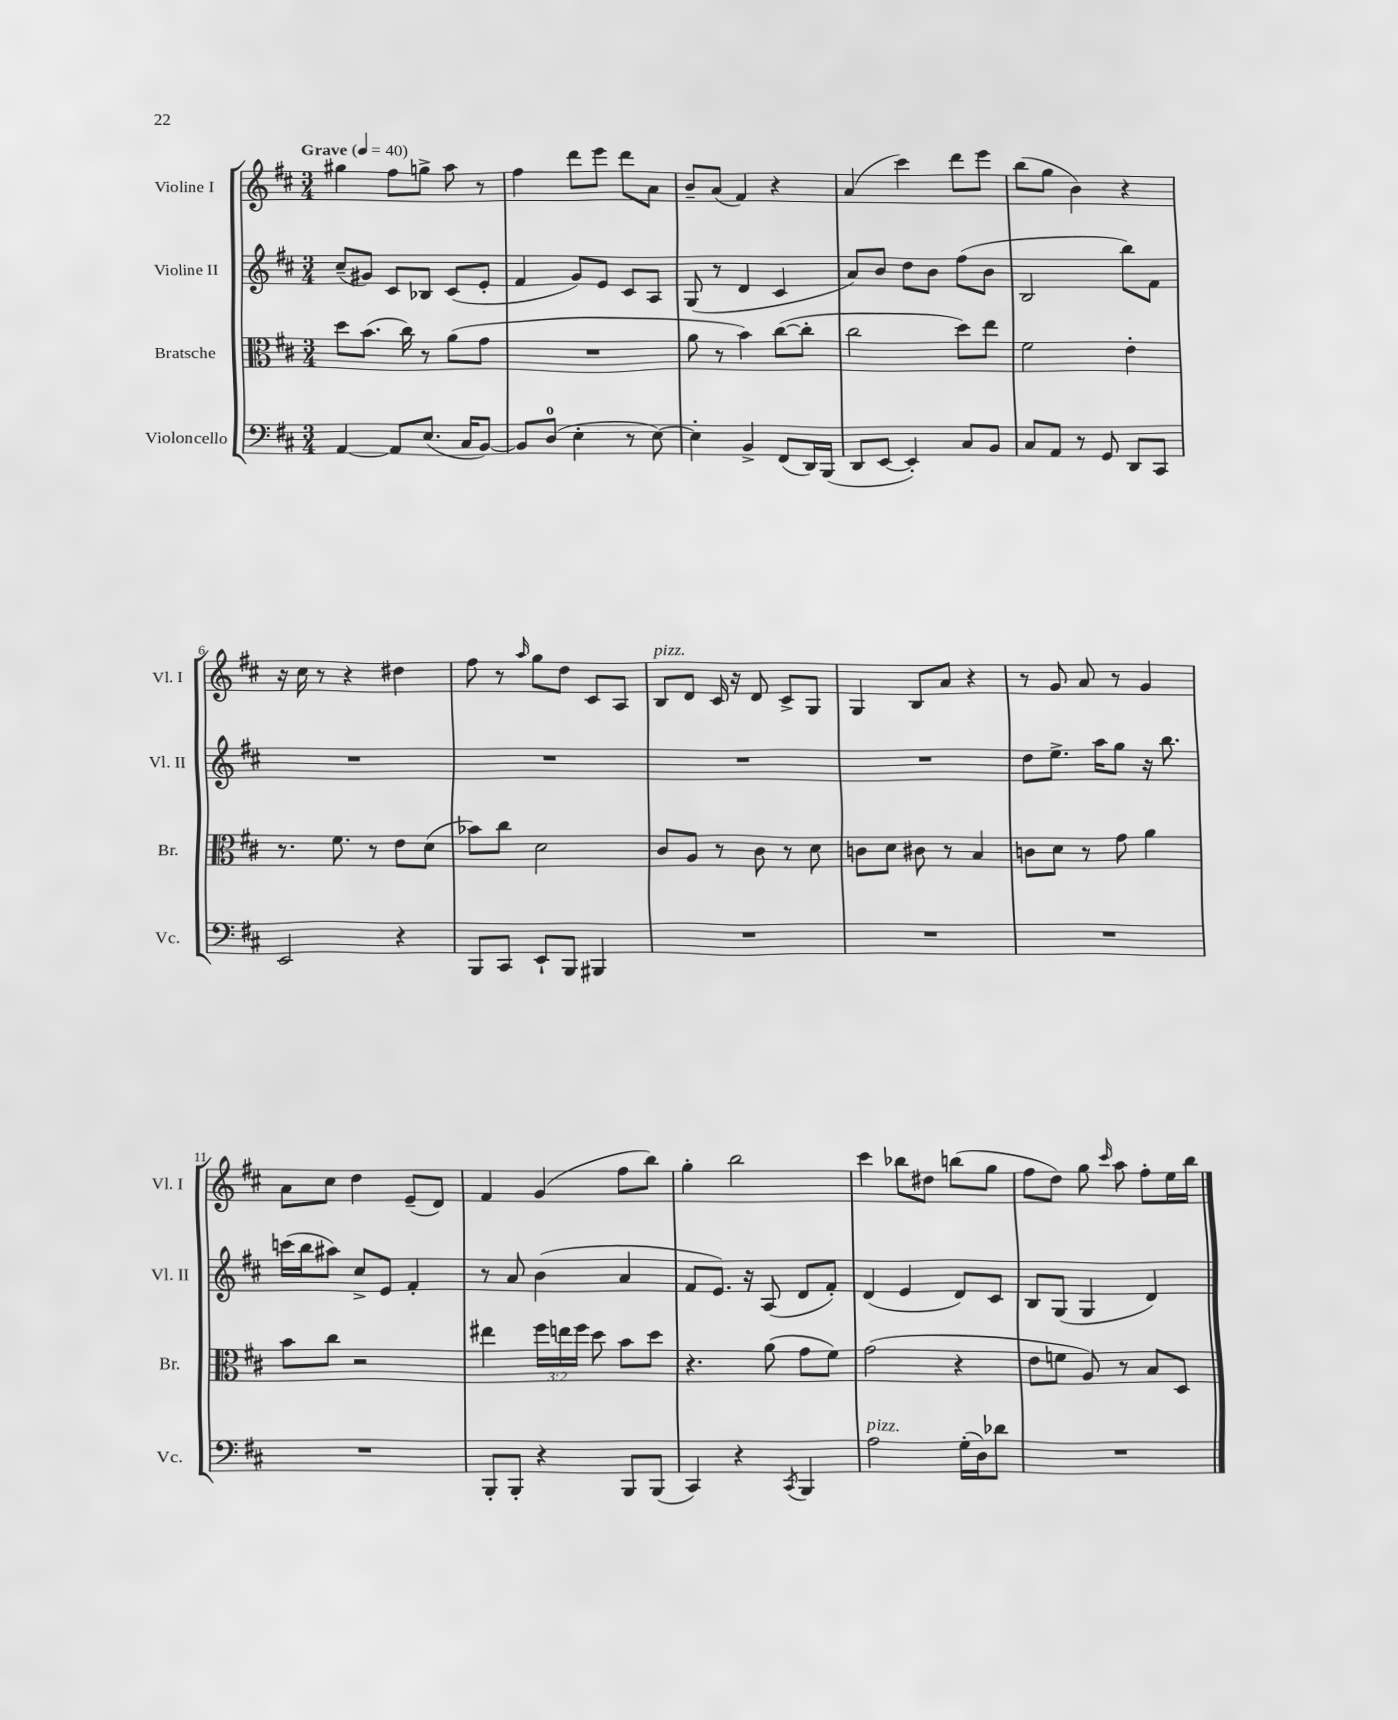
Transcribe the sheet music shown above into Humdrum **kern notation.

**kern	**kern	**kern	**kern
*part4	*part3	*part2	*part1
*staff4	*staff3	*staff2	*staff1
*I"Violoncello	*I"Bratsche	*I"Violine II	*I"Violine I
*I'Vc.	*I'Br.	*I'Vl. II	*I'Vl. I
*clefF4	*clefC3	*clefG2	*clefG2
*k[f#c#]	*k[f#c#]	*k[f#c#]	*k[f#c#]
*M3/4	*M3/4	*M3/4	*M3/4
*MM40	*MM40	*MM40	*MM40
=1	=1	=1	=1
!	!	!	!LO:TX:a:B:t=Grave
[4AA/	8dd\L	(8cc#~/L	4gg#X\
.	(8.b\J	8g#X/J)	.
8AA/L]	.	8c#/L	8ff#\L
.	16cc#\)	.	.
(8.E/J	8r	8B-X/J	8ggn^\J
.	(8a\L	(8c#/L	8aa\
16C#/KL	.	.	.
[8BB/J)	8g\J	8e'/J	8r
=2	=2	=2	=2
8BB/L]	2.r	4f#/	4ff#\
(8D/J	.	.	.
4E'\	.	8g/L)	8ddd\L
.	.	8e/J	8eee\J
8r	.	8c#/L	8ddd\L
[8E\)	.	8A/J	8a\J
=3	=3	=3	=3
4E'\]	8a\	(8G/	8b~/L
.	8r	8r	(8a/J
4BB^/	4b\)	4d/	4f#/)
(8FF#/L	([8cc#\L	4c#/	4r
16DD/L)	8cc#'\J]	.	.
(16BBB/JJ	.	.	.
=4	=4	=4	=4
8DD/L	2cc#\	8a/L)	(4a/
[8EE/J	.	8b/J	.
4EE'/])	.	8dd\L	4ccc#\)
.	.	8b\J	.
8C#/L	8dd\L)	(8ff#\L	8ddd\L
8BB/J	8ee\J	8b\J	8eee\J
=5	=5	=5	=5
8C#/L	2f#\	2B/	(8bb\L
8AA/J	.	.	8gg\J
8r	.	.	4b\)
8GG/	.	.	.
8DD/L	4e'\	8bb\L)	4r
8CC#/J	.	8f#\J	.
!!LO:LB:g=z
=6	=6	=6	=6
2EE/	8.r	2.r	16r
.	.	.	16cc#\
.	.	.	8r
.	8.f#\	.	.
.	.	.	4r
.	8r	.	.
4r	8e\L	.	4dd#X\
.	(8d\J	.	.
=7	=7	=7	=7
8BBB/L	8b-X\L)	2.r	8ff#\
8CC#/J	8cc#\J	.	8r
.	.	.	16qqaa/
8EE`/L	2d\	.	8gg\L
8BBB/J	.	.	8dd\J
4BBB#X/	.	.	8c#/L
.	.	.	8A/J
=8	=8	=8	=8
!	!	!	!LO:TX:a:i:t=pizz.
2.r	8c#/L	2.r	8B/L
.	8A/J	.	8d/J
.	8r	.	16c#/
.	.	.	16r
.	8c#\	.	8d/
.	8r	.	8c#^/L
.	8d\	.	8G/J
=9	=9	=9	=9
2.r	8cn\L	2.r	4G/
.	8d\J	.	.
.	8c#X\	.	8B/L
.	8r	.	8a/J
.	4B/	.	4r
=10	=10	=10	=10
2.r	8cn\L	8dd\L	8r
.	8d\J	8.ee^\J	8g/
.	8r	.	8a/
.	.	16aa\KL	.
.	8g\	8gg\J	8r
.	4a\	16r	4g/
.	.	8.bb\	.
!!LO:LB:g=z
=11	=11	=11	=11
2.r	8b\L	(16cccn\LL	8a\L
.	.	16bb\J	.
.	8cc#\J	8aa#X\J)	8cc#\J
.	2r	8cc#^/L	4dd\
.	.	8e/J	.
.	.	4f#'/	(8e~/L
.	.	.	8d/J)
=12	=12	=12	=12
8BBB'/L	4ee#X\	8r	4f#/
8BBB'/J	.	8a/	.
4r	24ff#\LL	(4b\	(4g/
.	24een\	.	.
.	24ff#\JJ	.	.
.	8dd\	.	.
8BBB/L	8b\L	4a/	8ff#\L
(8BBB/J	8dd\J	.	8bb\J)
=13	=13	=13	=13
4CC#/)	4.r	8f#/L	4gg'\
.	.	8.e/J)	.
4r	.	.	2bb\
.	.	16r	.
.	(8a\	(8A/	.
8qCC#/	.	.	.
4BBB/	8g\L	8d/L	.
.	8f#\J)	8f#'/J)	.
=14	=14	=14	=14
!LO:TX:a:i:t=pizz.	!	!	!
2A\	(2g\	(4d/	4ccc#\
.	.	4e/	8bb-X\L
.	.	.	8dd#X\J
(16G'\LL	4r	8d/L)	(8bbn\L
16D\J)	.	.	.
8d-X\J	.	8c#/J	8gg\J
=15	=15	=15	=15
2.r	8e\L	8B/L	8ff#\L
.	8fn\J	(8G/J	8dd\J)
.	8A/)	4G/	8gg\
.	.	.	16qqccc#/
.	8r	.	8aa\
.	8B/L	4d/)	8ff#'\L
.	8D/J	.	16ee\L
.	.	.	16bb\JJ
==	==	==	==
*-	*-	*-	*-
